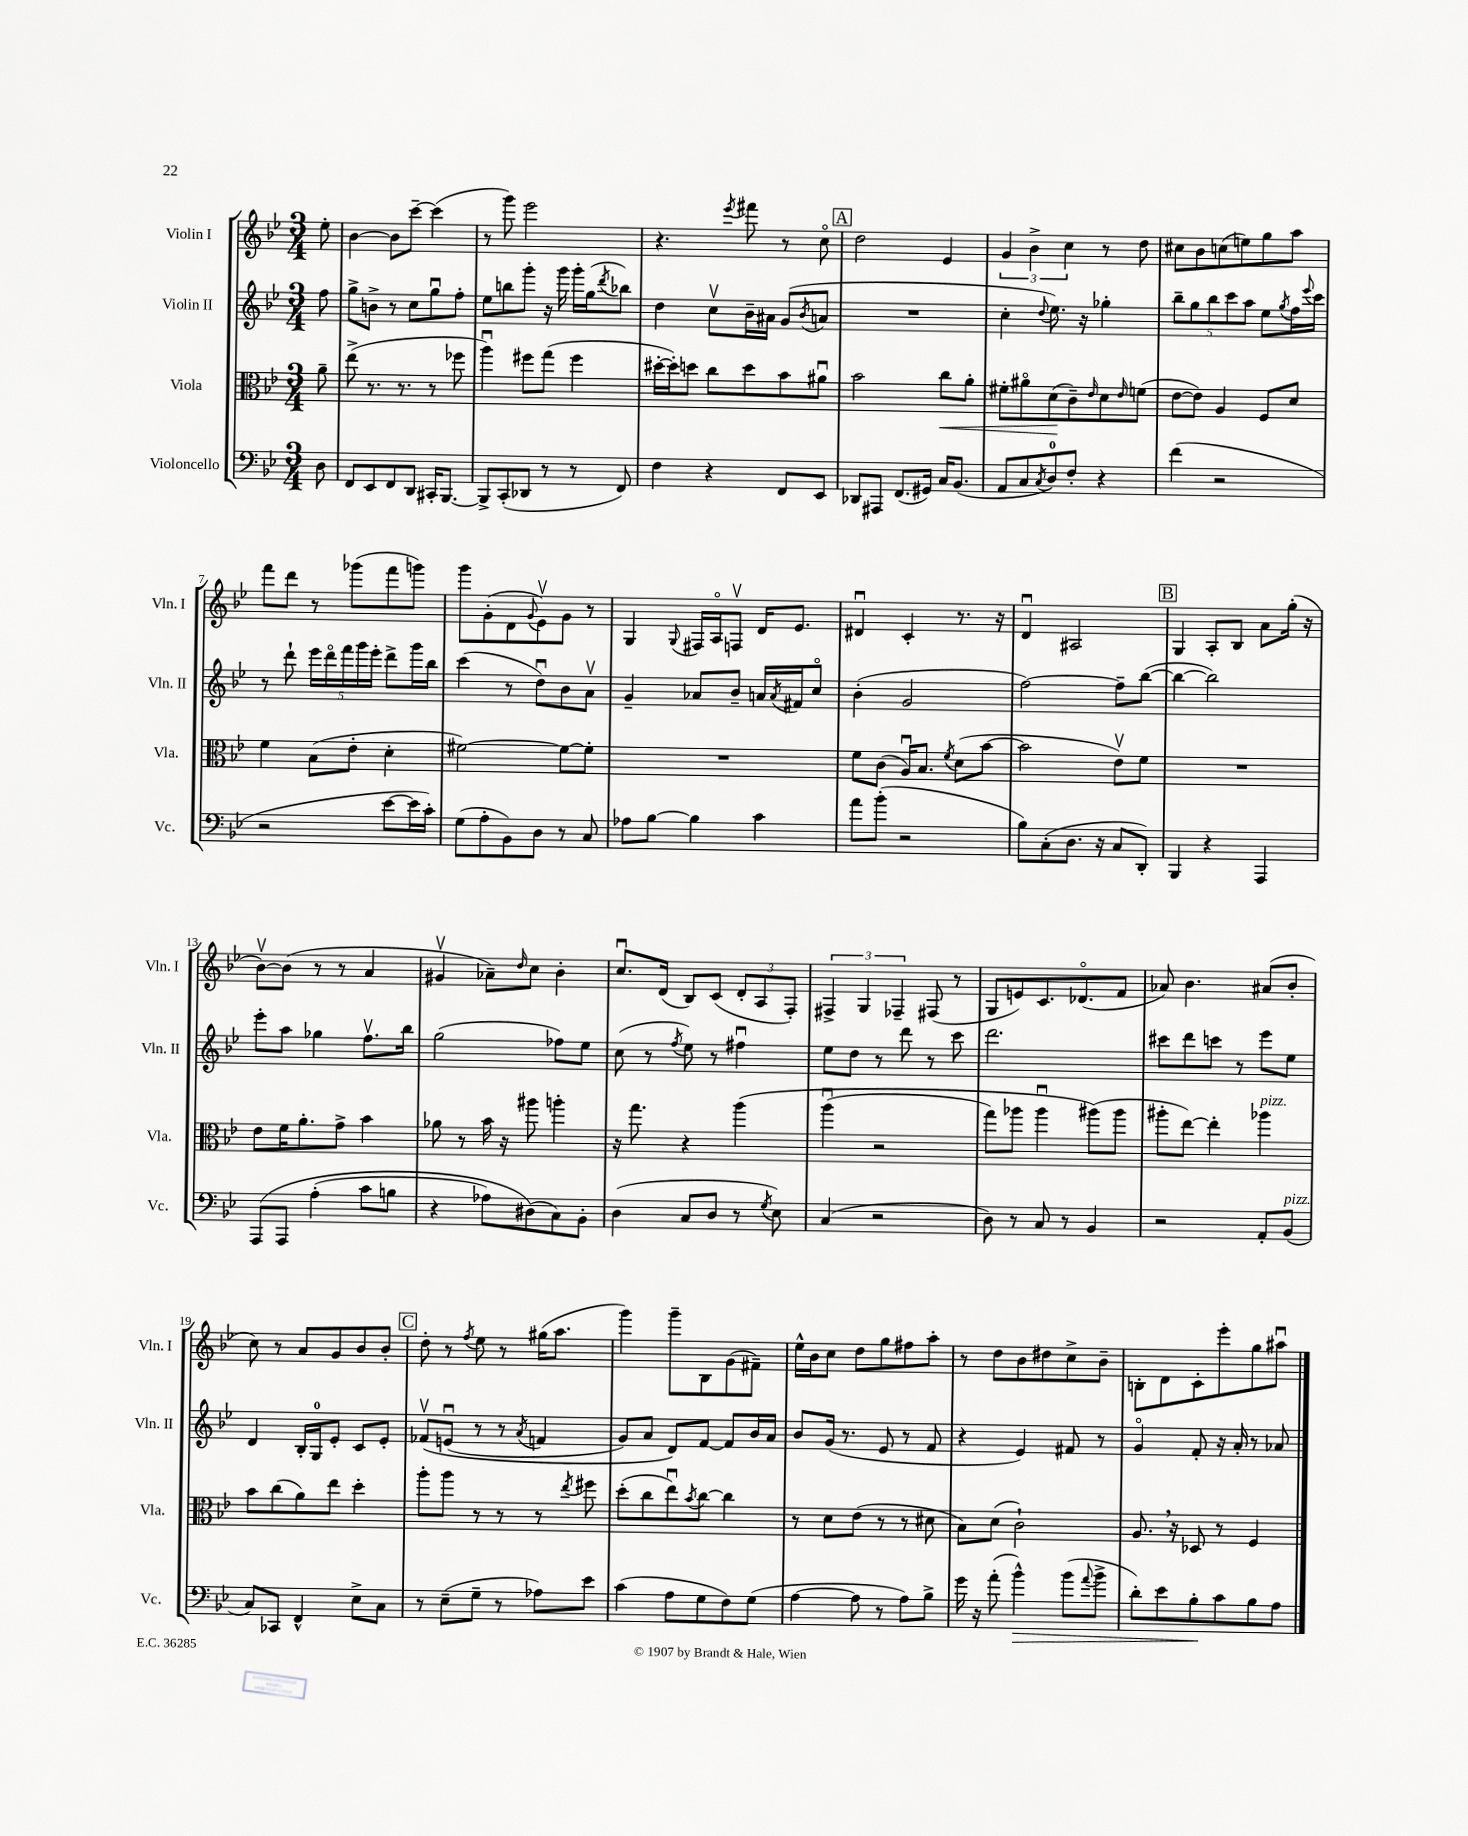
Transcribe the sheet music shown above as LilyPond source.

<<
\new StaffGroup <<
\new Staff = "s0" \with { instrumentName = "Violin I" shortInstrumentName = "Vln. I" } {
    \clef treble \key bes \major \numericTimeSignature \time 3/4 \partial 8
    ees''8-. |
    bes'4~ bes'8 c'''8~-- c'''4( |
    r8 g'''8) ees'''2 |
    r4. \acciaccatura { ees'''8 } fis'''8 r8 c''8\flageolet |
    \mark \markup { \box "A" } d''2 ees'4 |
    \tuplet 3/2 { g'4 bes'4-> c''4 } r8 d''8 |
    cis''8 bes'8 c''8( e''8) g''8 a''8 |
    f'''8 d'''8 r8 ges'''8( f'''8 g'''8) |
    g'''8 g'8-.( d'8 \appoggiatura { g'8 } ees'8\upbow) g'8 r8 |
    g4 \appoggiatura { g8 } fis16 a16\flageolet f8\upbow d'16 ees'8. |
    dis'4\downbow c'4-. r8. r16 |
    d'4\downbow ais2 |
    \mark \markup { \box "B" } g4 a8-. bes8 a'8 g''16-.( r16 |
    bes'8~\upbow) bes'8( r8 r8 a'4 |
    gis'4\upbow aes'8--) \grace { d''16 } c''8 bes'4-. |
    c''8.\downbow d'16( bes8) c'8( \tuplet 3/2 { d'8-. a8 f8-.) } |
    \tuplet 3/2 { fis4-> g4 fes4-- } fis8( r8 |
    g8 e'8) c'8. des'8.\flageolet( f'8 |
    aes'8) bes'4. ais'8( bes'8-. |
    c''8) r8 a'8 g'8 bes'8 bes'8-. |
    \mark \markup { \box "C" } d''8-. r8 \acciaccatura { f''8 } ees''8 r8 gis''16( a''8. |
    g'''4) g'''8-- bes8 g'8( fis'8--) |
    ees''16-^ bes'16 c''8 d''8 g''8 fis''8 a''8-. |
    r8 d''8 bes'8 dis''8 c''8-> bes'8-- |
    b8-. d'8 c'8-. ees'''8-. g''8 ais''8\downbow \bar "|." |
}
\new Staff = "s1" \with { instrumentName = "Violin II" shortInstrumentName = "Vln. II" } {
    \clef treble \key bes \major \numericTimeSignature \time 3/4 \partial 8
    f''8 |
    g''8-> b'8-> r8 c''8 g''8\downbow f''8-. |
    ees''8 b''8 g'''8-. r16 g'''16 g'''16-. g''16( \acciaccatura { d'''8 } bes''8) |
    d''4 c''8\upbow bes'16-- ais'16 g'8( \acciaccatura { bes'8 } a'8 |
    \mark \markup { \box "A" } R2. |
    c''4-. \appoggiatura { d''8 } ees''8.) r16 ges''4-. |
    \tuplet 5/4 { bes''8-- g''8 bes''8 c'''8 a''8 } ees''8 \acciaccatura { g''8 } f''16 \appoggiatura { ees'''8 } c'''16 |
    r8 d'''8-! \tuplet 5/4 { ees'''16 d'''16\flageolet f'''16 g'''16 ees'''16-. } d'''8-> g'''16 bes''16 |
    c'''4( r8 d''8\downbow) bes'8 a'8\upbow |
    g'4-- aes'8 bes'8-- a'16 \acciaccatura { a'8 } fis'16 c''8\flageolet |
    bes'4-.( g'2 |
    f''2~) f''8-- bes''8~( |
    \mark \markup { \box "B" } bes''4~ bes''2) |
    ees'''8-. a''8 ges''4 f''8.\upbow bes''16 |
    g''2( fes''8) ees''8 |
    c''8( r8 \acciaccatura { f''8 } ees''8) r8 fis''4\downbow |
    ees''8 d''8 r8 d'''8 r8 c'''8 |
    d'''2. |
    cis'''8 d'''8 c'''8 r8 ees'''8 ees''8 |
    d'4 bes16-. g16-0 ees'8-. c'8 ees'8-. |
    \mark \markup { \box "C" } fes'8\upbow\( e'8\downbow( r8 r8 \acciaccatura { a'8 } f'4 |
    g'8) a'8 d'8\) f'8~ f'8 bes'16 a'16 |
    bes'8 g'16( r8. ees'8 r8 f'8 |
    r4 ees'4) fis'8 r8 |
    g'4\flageolet f'8-. r16 a'16-. r8 aes'8 \bar "|." |
}
\new Staff = "s2" \with { instrumentName = "Viola" shortInstrumentName = "Vla." } {
    \clef alto \key bes \major \numericTimeSignature \time 3/4 \partial 8
    a'8-- |
    ees''8->( r8. r8. r8 fes''8 |
    a''4\downbow) fis''8 g''8( fis''4 |
    dis''16~-. dis''16-.) d''8 c''8 d''8 bes'8 ais'8\downbow |
    \mark \markup { \box "A" } bes'2 c''8\< a'8-. |
    fis'8-. ais'8\flageolet d'8\!( c'8--) \grace { ees'16 } d'8 \grace { ees'16 } f'8( |
    ees'8~ ees'8) a4 f8 d'8 |
    f'4 bes8( ees'8-. d'4-. |
    fis'2~) fis'8~ fis'8-. |
    R2. |
    f'8 c'8( a16\downbow) bes8. \acciaccatura { f'8 } d'8( bes'8~ |
    bes'2 ees'8\upbow) f'8 |
    \mark \markup { \box "B" } R2. |
    ees'8 f'16 a'8.-. g'8-> bes'4 |
    aes'8 r8 bes'16 r16 ais''8 a''4-. |
    r16 g''8. r4 a''4\( |
    a''4\downbow( r2 |
    g''8) aes''8 aes''4\downbow ais''8(\) ais''8 |
    ais''8-. ees''8~) ees''4-. aes''4^\markup { \italic "pizz." } |
    bes'8 c''8( a'8) ees''8 d''4-. |
    \mark \markup { \box "C" } a''8-. a''8 r8 r8 r8 \acciaccatura { ees''8 } fis''8 |
    d''8-.( c''8 ees''8\downbow) \acciaccatura { bes'8 } c''8~ c''4 |
    r8 d'8 ees'8( r8 r8 dis'8 |
    bes8) d'8( c'2-!) |
    a8. \breathe r16 des8 r8 f4 \bar "|." |
}
\new Staff = "s3" \with { instrumentName = "Violoncello" shortInstrumentName = "Vc." } {
    \clef bass \key bes \major \numericTimeSignature \time 3/4 \partial 8
    d8 |
    f,8 ees,8 f,8 d,8 cis,16-. bes,,8.~ |
    bes,,8-> c,8-.( des,8 r8 r8 f,8) |
    f4 r4 f,8 ees,8 |
    \mark \markup { \box "A" } des,8 ais,,8 f,8.( gis,16) c16 bes,8.( |
    a,8 c8 \acciaccatura { c8 } d8-0) f8-. r4 |
    f'4( r2 |
    r2 ees'8~ ees'16 c'16-.) |
    g8( a8-. bes,8) d8 r8 c8 |
    aes8 bes8~ bes4 c'4 |
    a'8 bes'8-.( r2 |
    bes8) c8-.( d8. r16 c8 d,8-.) |
    \mark \markup { \box "B" } bes,,4 r4 a,,4 |
    a,,8\( a,,8 a4-.( c'8 b8 |
    r4 aes8) dis8(\) c8) bes,8-. |
    d4( c8 d8 r8 \acciaccatura { g8 } ees8) |
    c4( r2 |
    d8) r8 c8 r8 bes,4 |
    r2 a,8-. bes,8^\markup { \italic "pizz." }( |
    c8) ces,8 f,4-^ ees8-> c8 |
    \mark \markup { \box "C" } r8 ees8--( g8-- r8 aes8) ees'8 |
    c'4( a8 g8 f8) g8( |
    a4~ a8 r8 a8) bes8-> |
    g'16 r16 a'8-.( bes'4-^\>) bes'8( \appoggiatura { a'8 } bes'8-> |
    d'8-.) ees'8 bes8-.\! c'8 bes8 a8 \bar "|." |
}
>>
>>
